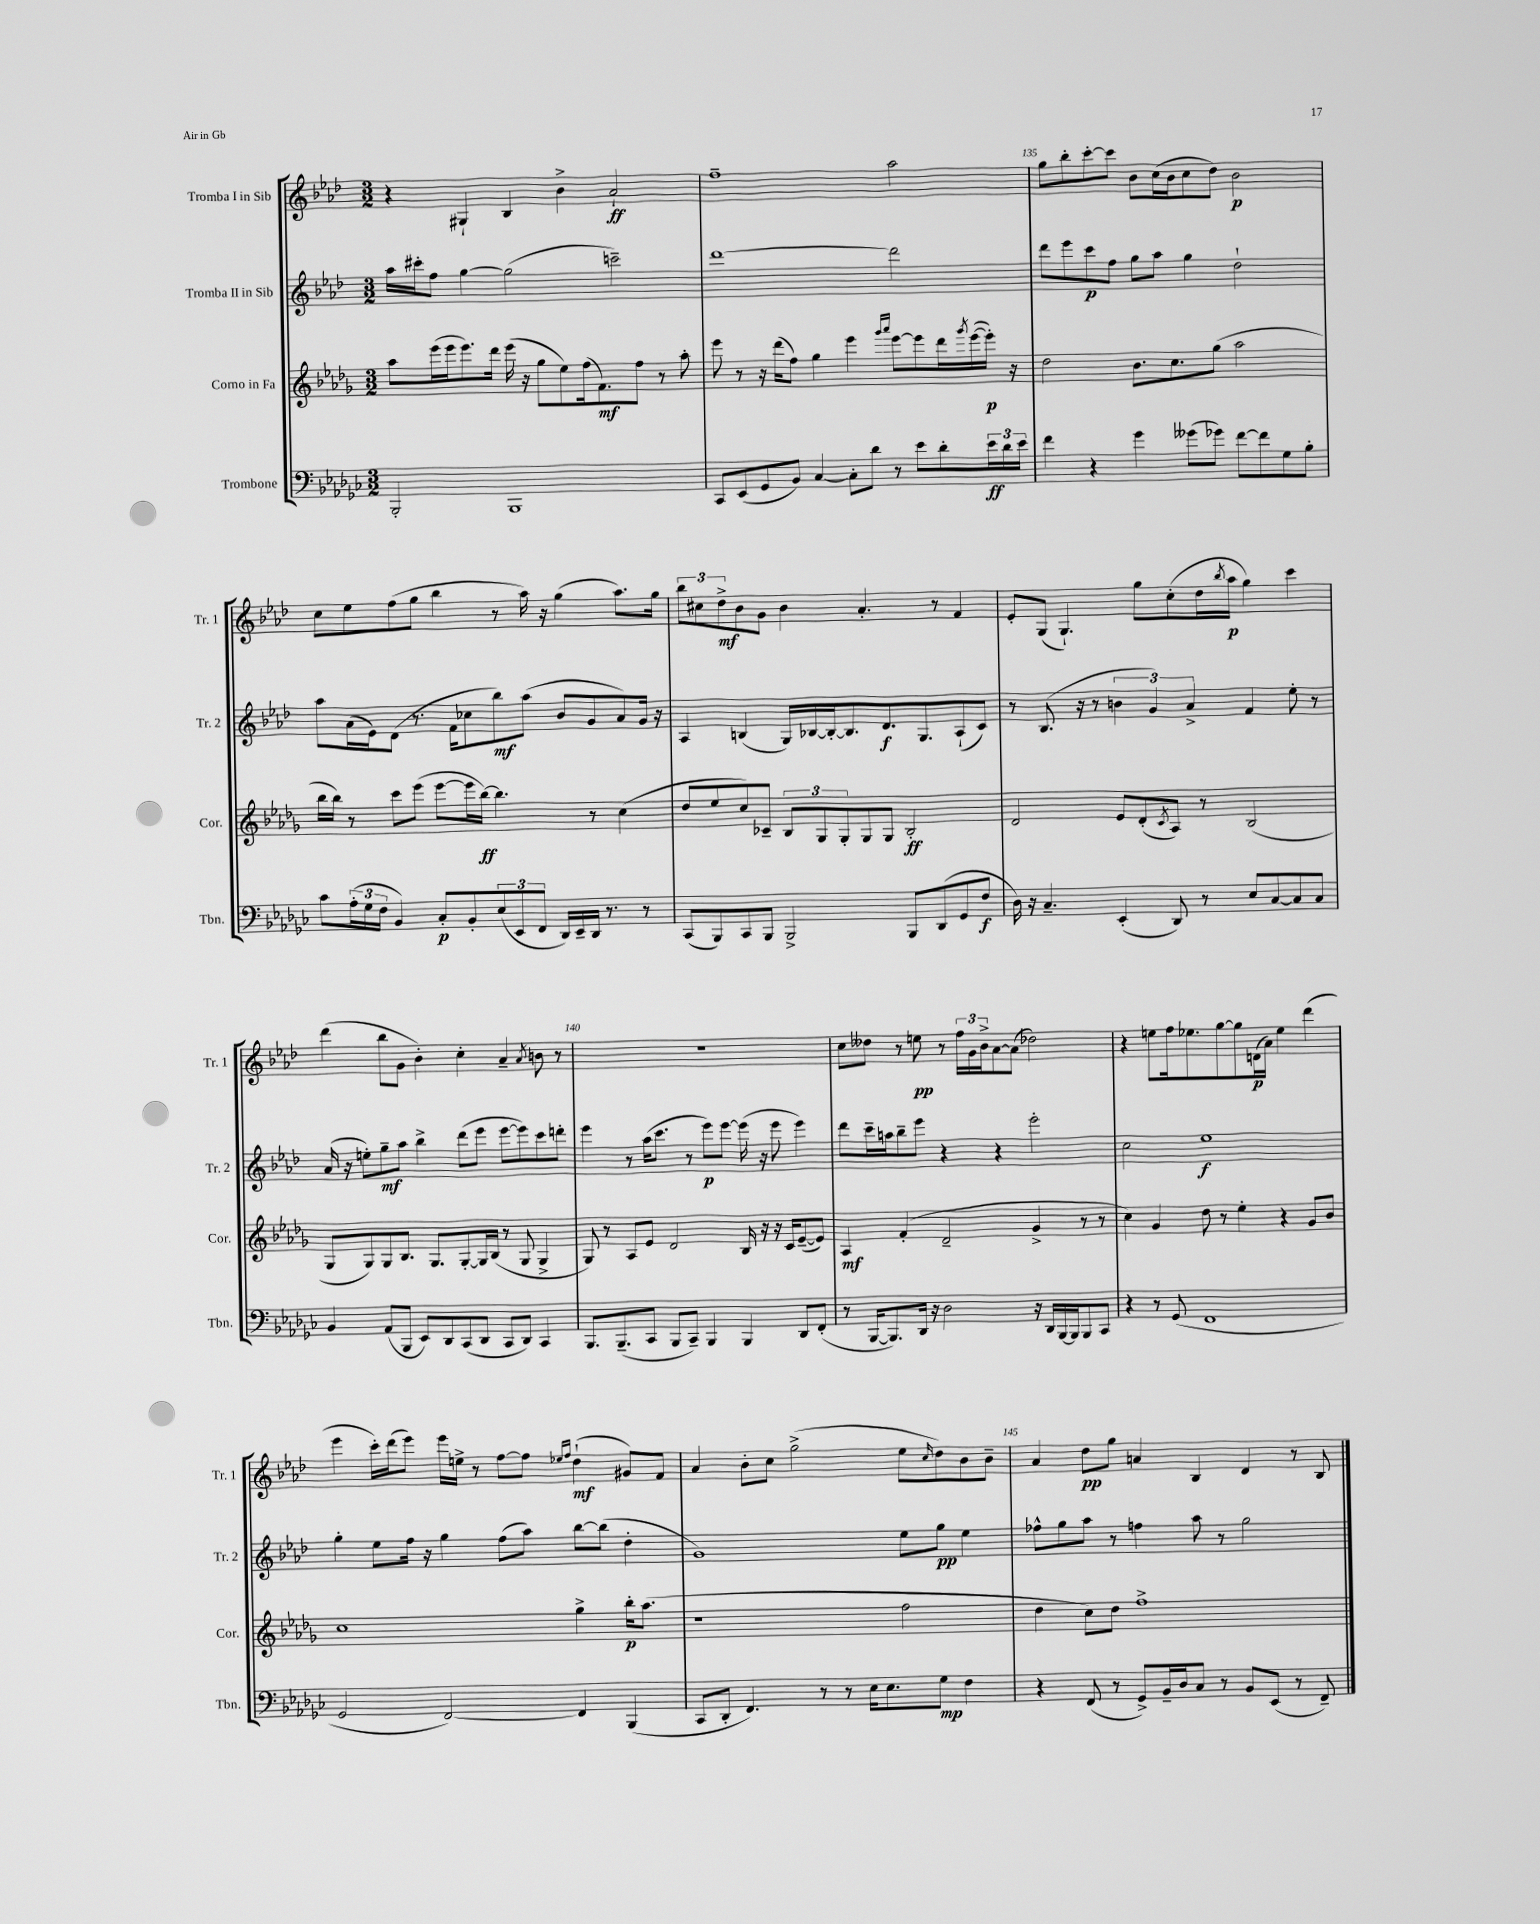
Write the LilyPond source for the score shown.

<<
\new StaffGroup <<
\new Staff = "s0" \with { instrumentName = "Tromba I in Sib" shortInstrumentName = "Tr. 1" } {
    \clef treble \key aes \major \numericTimeSignature \time 3/2
    r4 gis4-! bes4 bes'4-> aes'2-!\ff |
    f''1-- aes''2 |
    g''8 bes''8-. c'''8~-. c'''8 bes'8 c''16( bes'16 c''8 des''8) bes'2\p |
    c''8 ees''8 f''8( g''8 bes''4 r8 aes''16) r16 g''4( aes''8.) g''16 |
    \tuplet 3/2 { bes''8 cis''8 des''8->\mf } bes'8 g'8 bes'4 aes'4.-. r8 f'4 |
    ees'8-. g8( g4.-!) g''8 c''8-.( des''16 \acciaccatura { bes''8 } aes''16\p g''4) c'''4 |
    des'''4( bes''8 g'8 bes'4-.) c''4-. aes'4-- \acciaccatura { aes'8 } b'8 r8 |
    R1. |
    c''8 deses''8 r8 e''8\pp r8 \tuplet 3/2 { f''16 g'16 bes'16-> } aes'8~ aes'8( des''2) |
    r4 e''8 f''16 ees''8. g''8~ g''8 d'16\p( aes'16) ees''4 des'''4( |
    ees'''4 c'''16-.) des'''16( ees'''8) ees'''16 e''16-> r8 f''8~ f''8 \grace { ees''16 f''16 } des''4-!\mf( gis'8) f'8 |
    aes'4 bes'8-. c''8 g''2->( ees''8 \grace { c''16 } des''8) bes'8 bes'8-- |
    aes'4 des''8\pp g''8 a'4 bes4 des'4 r8 bes8 \bar "|." |
}
\new Staff = "s1" \with { instrumentName = "Tromba II in Sib" shortInstrumentName = "Tr. 2" } {
    \clef treble \key aes \major \numericTimeSignature \time 3/2
    aes''16 cis'''16-. f''8 g''4~ g''2( c'''2--) |
    des'''1~ des'''2 |
    des'''8 ees'''8 c'''8\p f''8 g''8 aes''8 g''4 des''2-! |
    aes''8 aes'16( ees'16) des'8( r8. f'16 ces''8 bes''8\mf) aes''8( bes'8 g'8 aes'8) g'16 r16 |
    aes4 b4( g16) bes16~ bes16~-. bes8. des'8.\f g8. aes8-!( c'8) |
    r8 bes8.( r16 r8 \tuplet 3/2 { b'4 g'4) aes'4-> } f'4 ees''8-. r8 |
    aes'16( r16 e''8-.) g''8--\mf aes''8 bes''4-> des'''8( ees'''8 ees'''8~ ees'''8) c'''8 d'''8-. |
    ees'''4 r8 aes''16( c'''8. r8 ees'''8\p) ees'''8~ ees'''16( r16 ees'''8 ees'''4) |
    des'''8 c'''16-- a''16 bes''8-- ees'''8 r4 r4 ees'''2-. |
    c''2 ees''1\f |
    g''4-. ees''8 f''16 r16 g''4 f''8( aes''8) bes''8~ bes''8( des''4-. |
    g'1) ees''8 g''8\pp ees''4 |
    fes''8-^ g''8 aes''8 r8 f''4 aes''8 r8 g''2 \bar "|." |
}
\new Staff = "s2" \with { instrumentName = "Corno in Fa" shortInstrumentName = "Cor." } {
    \clef treble \key des \major \numericTimeSignature \time 3/2
    aes''8 ees'''16( ees'''16 ees'''8.) des'''16 ees'''16( r16 ges''8 ees''8) f''16( f'8.\mf) f''8 r8 aes''8-. |
    ees'''8 r8 r16 des'''16( f''8) ges''4 ees'''4 \grace { ges'''16 aes'''16 } ees'''8~ ees'''8 des'''16 \acciaccatura { ges'''8 } ees'''16~( ees'''16-.\p) r16 |
    des''2 bes'8. c''8. ges''8( aes''2 |
    bes''16 bes''16) r8 c'''8 ees'''8( ees'''8~ ees'''16 bes''16~\ff) bes''4. r8 c''4( |
    des''8 ees''8 c''8) ces'8-- \tuplet 3/2 { bes8 ges8 ges8-. } ges8 ges8 bes2-.\ff |
    des'2 ees'8 des'8-.( \acciaccatura { c'8 } aes8) r8 bes2( |
    ges8 ges8) ges8 bes8. ges8. ges8~-. ges16 bes16( r8 ges8 ges4-> |
    ges8) r8 aes8 ees'8 des'2 bes16 r16 r16 c'16 ees'8~--( ees'8) |
    aes4\mf f'4-.( des'2-- ges'4-> r8 r8 |
    c''4) ges'4 des''8 r8 ees''4-. r4 ges'8 bes'8 |
    c''1 ges''4-> bes''16-.\p aes''8.( |
    r1 f''2 |
    des''4 c''8) des''8 f''1-> \bar "|." |
}
\new Staff = "s3" \with { instrumentName = "Trombone" shortInstrumentName = "Tbn." } {
    \clef bass \key ges \major \numericTimeSignature \time 3/2
    bes,,2-. bes,,1 |
    ces,8 ees,8( ges,8 bes,8) ces4~ ces8-. des'8 r8 ees'8 des'8-. \tuplet 3/2 { ees'16\ff des'16 ees'16 } |
    f'4 r4 ges'4 geses'8( ges'8) f'8~ f'8 ges8 bes8-. |
    ces'8 \tuplet 3/2 { aes16-.( ges16 f16 } bes,4) ces8-.\p bes,8-. \tuplet 3/2 { ees8( ees,8 f,8 } des,16) ees,16-- des,16 r8. r8 |
    ces,8( bes,,8) ces,8 bes,,8 bes,,2-> bes,,8 des,8( ges,8 f8\f |
    des16) r16 ces4.-- ees,4-.( des,8) r8 ees8 ces8~ ces8 ces8 |
    bes,4 aes,8( bes,,8 ees,8) des,8 ces,8( des,8 ces,8 des,8) ces,4 |
    bes,,8. bes,,8.--( ces,8 bes,,8 ces,8--) bes,,4 bes,,4 des,8 f,8-.( |
    r8 bes,,16~ bes,,8.) des,16 r16 des2 r16 des,16 bes,,16~ bes,,16 bes,,8 ces,8 |
    r4 r8 ges,8( f,1 |
    ges,2 f,2~) f,4 bes,,4( |
    ces,8 des,8-. f,4.) r8 r8 ees16 ees8. ges8\mp f4 |
    r4 f,8( r8 ges,8->) bes,16-- des16 ces8 r8 bes,8 ees,8( r8 f,8--) \bar "|." |
}
>>
>>
\layout { \context { \Score currentBarNumber = #133 \override BarNumber.break-visibility = ##(#f #t #t) barNumberVisibility = #(every-nth-bar-number-visible 5) } }
